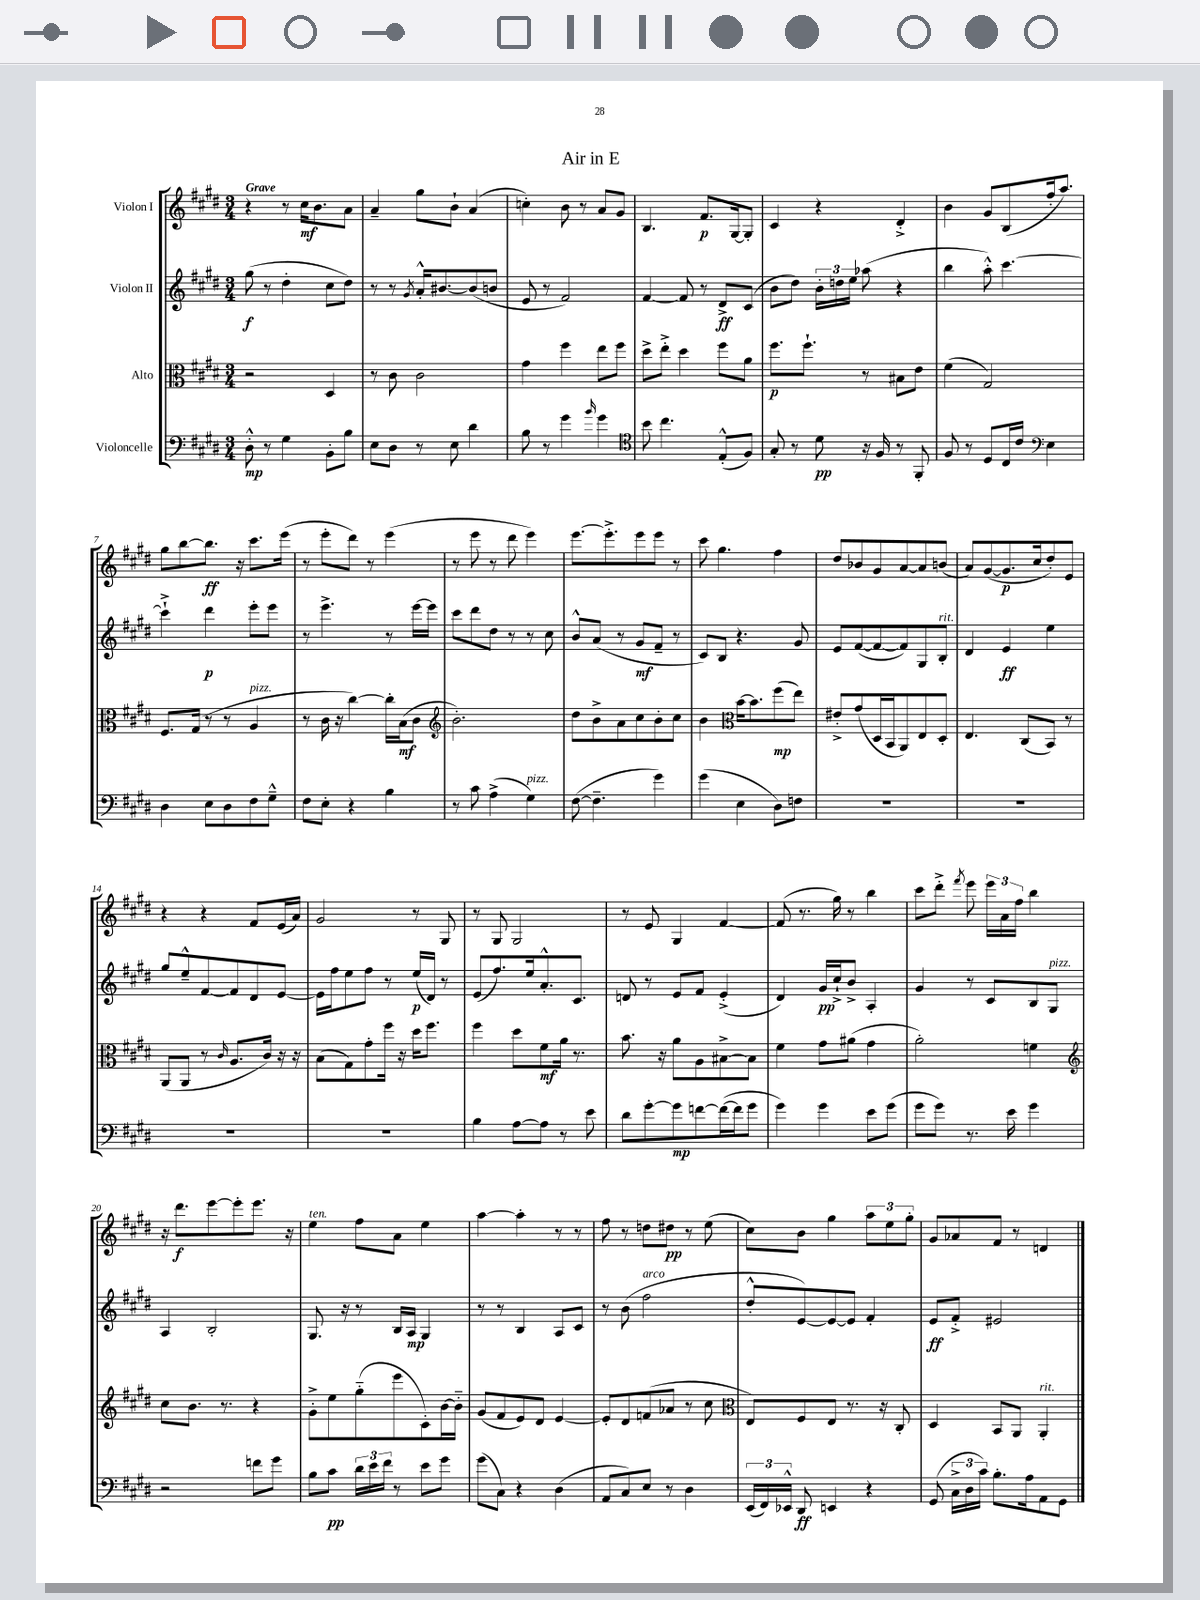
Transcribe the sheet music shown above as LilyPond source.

\header { title = "Air in E" }
<<
\new StaffGroup <<
\new Staff = "s0" \with { instrumentName = "Violon I" } {
    \clef treble \key e \major \numericTimeSignature \time 3/4 \tempo "Grave"
    \autoBeamOff r4 r8 cis''16[\mf b'8. a'8] |
    a'4-- gis''8[ b'8]-! a'4( |
    c''4-.) b'8 r8 a'8[ gis'8] |
    b4. fis'8.[\p gis16~ gis8]-. |
    cis'4 r4 dis'4-.-> |
    b'4 gis'8[ b8( fis''16-. a''8.]) |
    gis''8[ b''8~ b''8.]\ff r16 cis'''8.[ e'''16]( |
    r8 e'''8[-. dis'''8]) r8 e'''4( |
    r8 e'''8 r8 dis'''8 e'''4) |
    e'''8.[~ e'''8.-.-> e'''8 e'''8] r8 |
    cis'''8 gis''4. fis''4 |
    dis''8[ bes'8 gis'8 a'8~ a'8 b'8]( |
    a'8[) gis'8~( gis'8.\p cis''16 dis''8-.) e'8] |
    r4 r4 fis'8[ e'16( a'16]) |
    gis'2 r8 gis8 |
    r8 gis8 gis2 |
    r8 e'8 gis4 fis'4~ |
    fis'8( r8. gis''16) r8 b''4 |
    cis'''8[ dis'''8]-.-> \acciaccatura { fis'''8 } e'''8 \tuplet 3/2 { e'''16[ a'16 fis''16] } b''4 |
    r16 dis'''8.[\f e'''8~ e'''8-. e'''8.] r16 |
    e''4^\markup { \italic "ten." } fis''8[ a'8] e''4 |
    a''4~ a''4-. r8 r8 |
    fis''8 r8 d''8[ dis''8]\pp r8 e''8( |
    cis''8[) b'8] gis''4 \tuplet 3/2 { a''8[ e''8 gis''8]-. } |
    gis'8[ aes'8 fis'8] r8 d'4 \bar "|." |
}
\new Staff = "s1" \with { instrumentName = "Violon II" } {
    \clef treble \key e \major \numericTimeSignature \time 3/4
    \autoBeamOff gis''8\f( r8 dis''4-. cis''8[ dis''8]) |
    r8 r8 \acciaccatura { gis'8 } a'16[-.-^ bis'8.~ bis'8( b'8] |
    e'8 r8 fis'2) |
    fis'4~ fis'8 r8 dis'8[->\ff cis'8]( |
    b'8[ dis''8]) \tuplet 3/2 { b'16[-. d''16 e''16] } aes''8( r4 |
    b''4 a''8-.-^) cis'''4.~ |
    cis'''4-!-> dis'''4\p e'''8[-. e'''8] |
    r8 e'''4.-> r8 e'''16[~ e'''16] |
    cis'''8[ dis'''8 dis''8] r8 r8 cis''8 |
    b'8[-^ a'8]( r8 gis'8[\mf fis'8]-- r8 |
    cis'8[) b8] r4. gis'8 |
    e'8[ fis'8~( fis'8~ fis'8) gis8 b8]-.^\markup { \italic "rit." } |
    dis'4 e'4\ff e''4 |
    gis''8[ e''8---^ fis'8~ fis'8 dis'8 e'8]~ |
    e'16[ fis''16 e''8 fis''8] r8 e''16[\p( dis'16]) r8 |
    e'8[( fis''8.) e''16 a'8.-.-^ cis'8.] |
    d'8 r8 e'8[ fis'8] e'4-.->( |
    dis'4) gis'16[\pp cis''16-!-> b'8]-> a4-. |
    gis'4 r8 cis'8[ b8 gis8]^\markup { \italic "pizz." } |
    a4 b2-. |
    gis8. r16 r8 b16[ a16]\mp gis4 |
    r8 r8 b4 a8[ cis'8] |
    r8 b'8( fis''2^\markup { \italic "arco" } |
    dis''8[-.-^ e'8~) e'8~ e'8] fis'4-. |
    e'8[\ff fis'8]-.-> eis'2 \bar "|." |
}
\new Staff = "s2" \with { instrumentName = "Alto" } {
    \clef alto \key e \major \numericTimeSignature \time 3/4
    \autoBeamOff r2 dis4 |
    r8 cis'8 cis'2 |
    gis'4 fis''4 e''8[ fis''8] |
    dis''8[-> e''8]-.-> dis''4 fis''8[ a'8] |
    fis''8.[\p fis''8.]-! r8 bis8[ e'8] |
    fis'4( gis2) |
    fis8.[ gis16]( r8 r8 a4^\markup { \italic "pizz." } |
    r8 cis'16 r16 cis''4~) cis''16[-. b16\mf( cis'8] |
    \clef treble b'2.-.) |
    dis''8[ b'8-> a'8 cis''8 b'8-. cis''8] |
    b'4 \clef alto b'16[~ b'8. fis''8\mp( e''8]) |
    eis'8[-.-> gis'8( dis16 b,16 a,8) e8 dis8]-. |
    e4. cis8[( b,8]) r8 |
    a,8[( a,8] r8 \grace { cis'16 } a8.[ cis'16]) r16 r16 |
    b8[( gis8) gis'8-. fis''16] r16 dis''16[ fis''8.] |
    fis''4 dis''8[ fis'8\mf a'16] r8. |
    b'8. r16 a'8[ a8 bis8~-> bis8] |
    fis'4 gis'8[ ais'8]( gis'4 |
    a'2-.) f'4 |
    \clef treble cis''8[ b'8.] r8. r4 |
    gis'8[-.-> e''8 gis''8-_( e'''8 cis'8-.) b'16~ b'16]-_ |
    gis'8[( fis'8 e'8) dis'8] e'4~ |
    e'8[-. dis'8 f'8( aes'8] r8 cis''8 |
    \clef alto e8[) fis8 e8] r8. r16 cis8-. |
    dis4 b,8[ a,8] a,4-.^\markup { \italic "rit." } \bar "|." |
}
\new Staff = "s3" \with { instrumentName = "Violoncelle" } {
    \clef bass \key e \major \numericTimeSignature \time 3/4
    \autoBeamOff dis8-.-^\mp r8 gis4 b,8[-. b8] |
    e8[ dis8] r8 e8 dis'4 |
    b8 r8 gis'4 \grace { b'16 } gis'4 |
    \clef tenor b'8 cis''4. e8[-.-^( fis8]) |
    gis8-. r8 dis'8\pp r16 fis16 r8 fis,8-. |
    fis8 r8 dis8[ cis16 cis'16] \clef bass e4 |
    dis4 e8[ dis8 fis8 gis8]---^ |
    fis8[ e8]-. r4 b4 |
    r8 cis'8 a4->( gis4^\markup { \italic "pizz." }) |
    fis8~( fis4.-- gis'4) |
    gis'4( e4 dis8[) f8] |
    R2. |
    R2. |
    R2. |
    R2. |
    b4 a8[~ a8] r8 e'8 |
    dis'8[ gis'8~-. gis'8\mp f'8~ f'16~( f'16 gis'8] |
    gis'4) gis'4 e'8[ gis'8]( |
    gis'8[ gis'8]) r8. e'16 gis'4 |
    r2 f'8[ gis'8] |
    b8[ cis'8]\pp \tuplet 3/2 { dis'16[ e'16 fis'16] } r8 e'8[ gis'8] |
    gis'8[( cis8]) r4 dis4( |
    a,8[ cis8) e8] r8 dis4 |
    \tuplet 3/2 { e,16[( fis,16) ees,16]-^ } dis,8\ff e,4 r4 |
    gis,8( \tuplet 3/2 { cis16[-> dis16 cis'16]) } b8.[-. a16 a,8 gis,8] \bar "|." |
}
>>
>>
